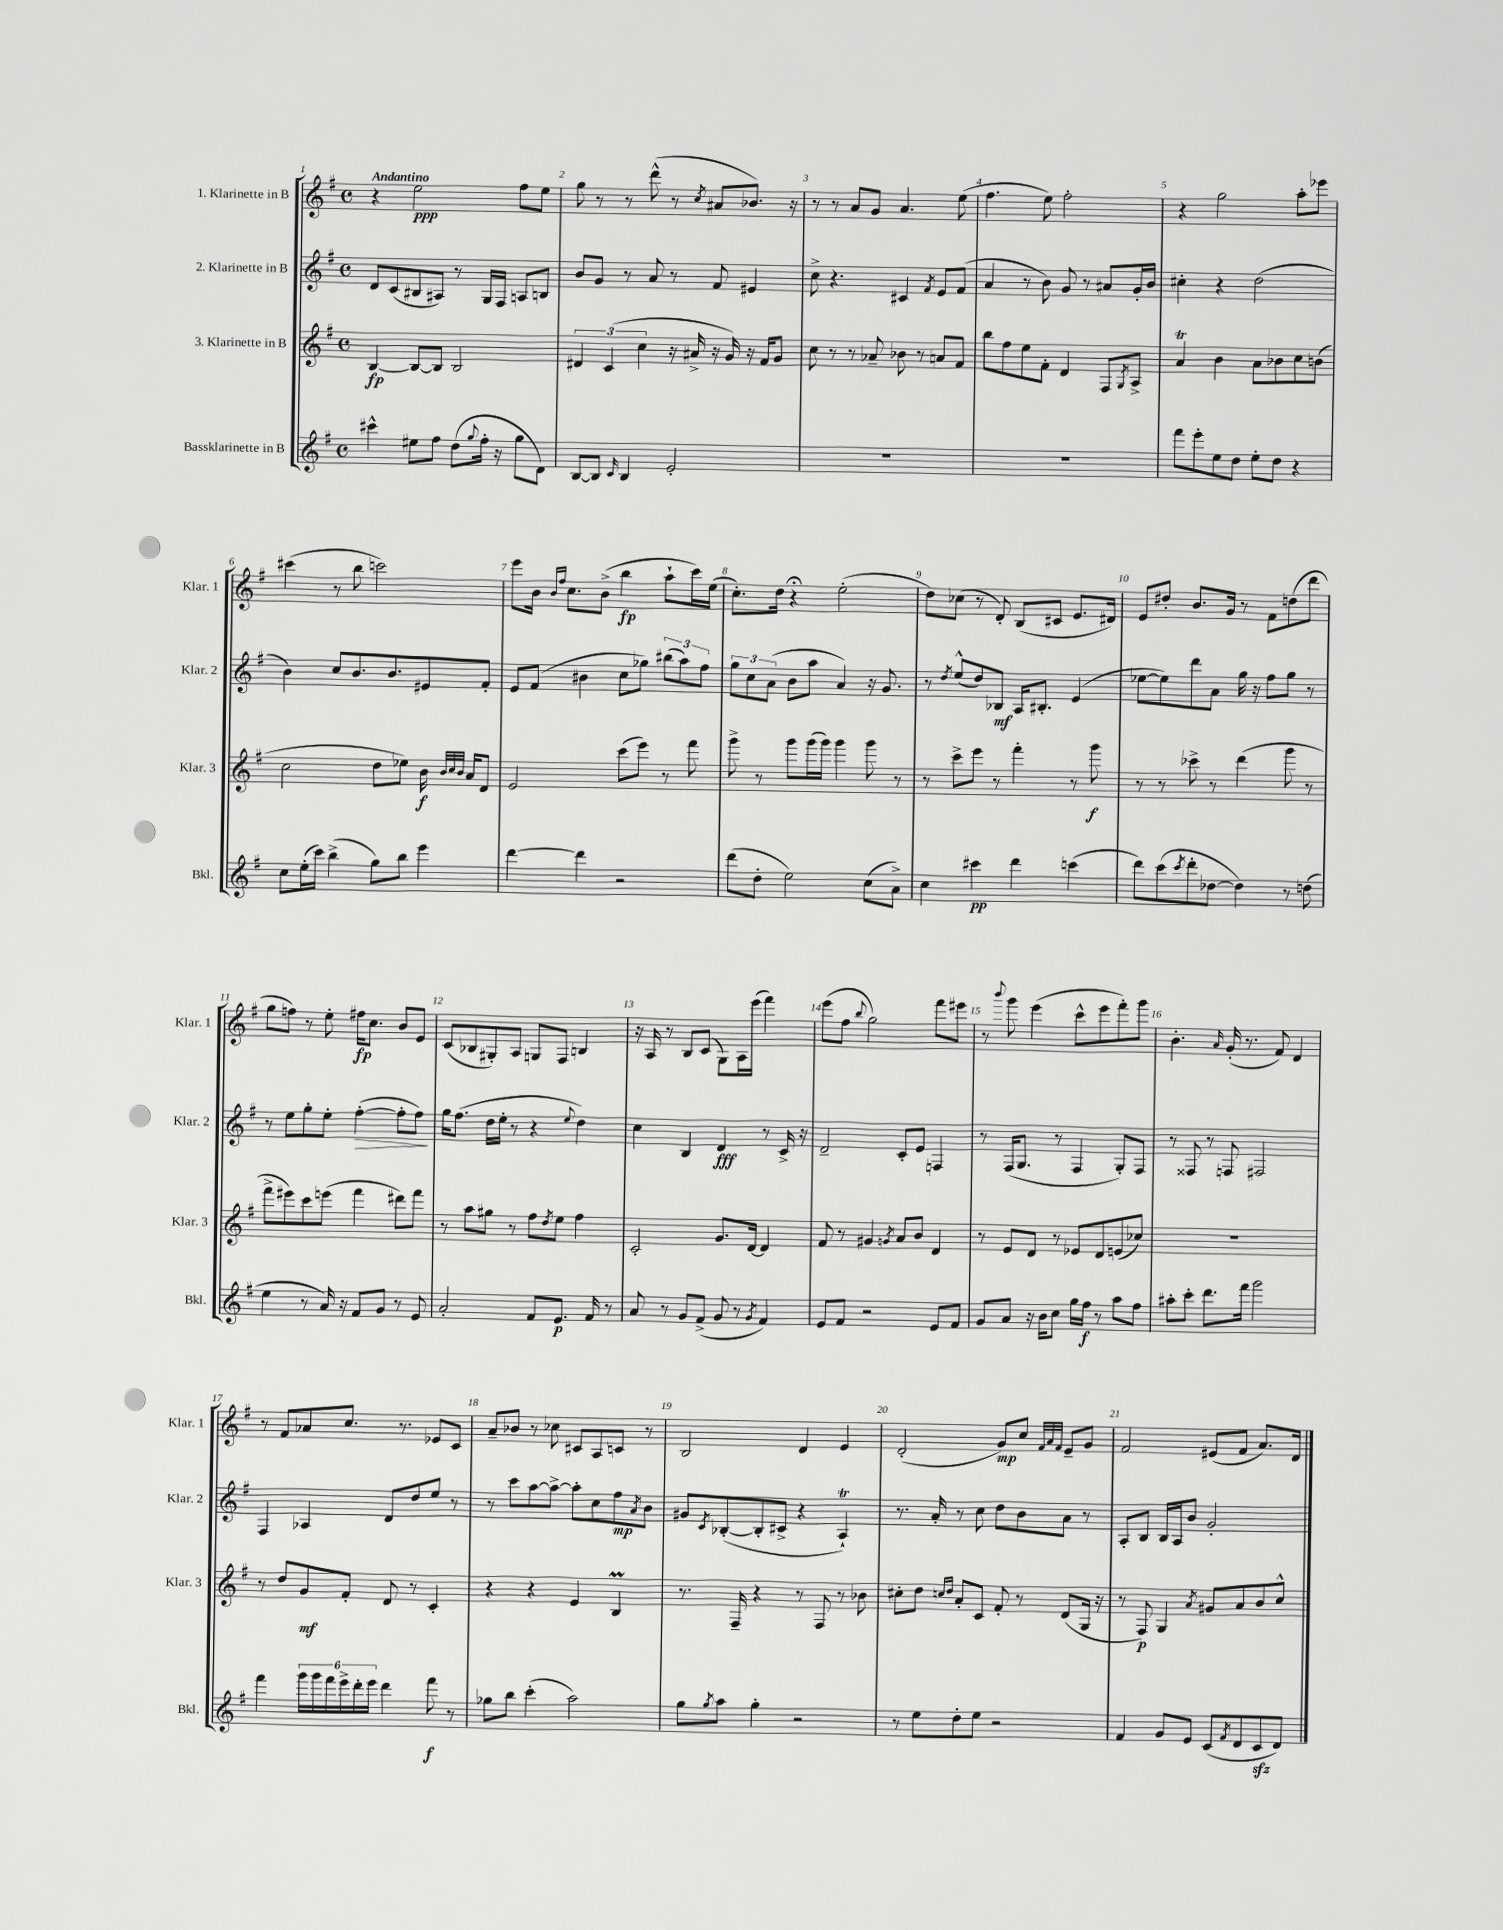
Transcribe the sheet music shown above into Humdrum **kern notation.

**kern	**kern	**kern	**kern
*staff4	*staff3	*staff2	*staff1
*clefG2	*clefG2	*clefG2	*clefG2
*k[f#]	*k[f#]	*k[f#]	*k[f#]
*M4/4	*M4/4	*M4/4	*M4/4
*met(c)	*met(c)	*met(c)	*met(c)
4ccc#^^\	[4B/	8d/L	4r
.	.	(8c/	.
8ee#\L	8B/_L	8B#/	2ee\
8ff#\J	8B/]J	8A#/J)	.
(8dd\L	2B/	8r	.
8qqgg/	.	.	.
16ff#'\Jk	.	16G/LL	.
16r	.	16F#/JJ	.
8gg\L	.	8A/L	8ff#\L
8d\J)	.	8B/J	8ee\J
=	=	=	=
[8B/L	6d#/	8b/L	8gg\
8B/]J	.	8g/J	8r
.	(6c/	.	.
16qqc/	.	.	.
4B/	.	8r	8r
.	6cc\	.	.
.	.	8a/	(8ddd^^\
2e'/	16r	8r	8r
.	16a#^/	.	.
.	.	.	8qcc/
.	16r	8f#/	8a#/L
.	16g/)	.	.
.	16r	4e#/	8.b-/J)
.	16f#/LK	.	.
.	8g/J	.	.
.	.	.	16r
=	=	=	=
1r	8cc\	8cc^\	8r
.	8r	4.r	8r
.	8r	.	8a/L
.	8a-~/	.	8g/J
.	8b-\	4c#/	4.a/
.	8r	.	.
.	.	8qf#/	.
.	8a/L	8e/L	.
.	8f#/J	(8f#/J	(8ee\
=	=	=	=
1r	8bb\L	4a/	4.ff#\
.	8ff#\	.	.
.	8ee\	8r	.
.	8f#'\J	8b\)	8ee\)
.	4d/	8g/	2ff#'\
.	.	8r	.
.	8F#/L	8a#/L	.
.	8qG/	.	.
.	8A^/J	16g'/L	.
.	.	16b/JJ	.
=	=	=	=
8fff#\L	4a/	4cc#'\	4r
8eee'\	.	.	.
8ee\	4b\	4r	2gg\
8dd\J	.	.	.
8ee'\L	8a\L	(2dd\	.
8dd\J	8b-\	.	.
4r	8cc\	.	8aa'\L
.	(8b\J	.	8eee-\J
=	=	=	=
8cc\L	2cc\	4b\)	(4ccc#\
(16ee'\L	.	.	.
16ccc\JJ)	.	.	.
(4bb^\	.	8cc/L	8r
.	.	8.b/	8bb\
8gg\L)	8dd\L	.	2ccc\)
.	.	8.b/	.
8bb\J	8ee-\J)	.	.
4eee\	16b\	8e#/	.
.	32qqb/LLL	.	.
.	32qqcc/	.	.
.	32qqb/JJJ	.	.
.	16a/LK	.	.
.	8d/J	8f#'/J	.
=	=	=	=
[4ddd\	2e/	8e/L	8eee\L
.	.	(8f#/J	16b\Jk
.	.	.	16qqb/LL
.	.	.	16qqff#/JJ
.	.	.	8.cc\L
4ddd\]	.	4b#\	.
.	.	.	(8b^\J
2r	(8ccc\L	8cc\L	4bb\
.	8eee\J)	8gg-\J)	.
.	8r	(12bb#\L	8aa`\L
.	.	12aa\)	.
.	8fff#\	.	16ccc\L)
.	.	12ff#\J	.
.	.	.	(16ee\JJ
=	=	=	=
(8ddd\L	8ggg^\	12gg\L	8.cc'\L)
.	.	12cc\	.
8dd'\J	8r	.	.
.	.	(12a\J	.
.	.	.	16dd\Jk
2ee\)	8ggg\L	8b\L	4r;
.	(16ggg\L	8aa\J	.
.	16ggg\JJ)	.	.
.	4ggg\	4a/)	(2ee'\
(8cc\L	8ggg\	16r	.
.	.	8.g/	.
8a^\J)	8r	.	.
=	=	=	=
4cc\	8r	8r	8dd\L)
.	.	8qdd/	.
.	8ccc^\L	(8ee^^/L	(8cc-\J
4ccc#\	8eee\J	8dd/)	8r
.	8r	8B-/J	8d'/)
4ddd\	4fff#'\	16A/LK	(8B/L
.	.	8.B#'/J	.
.	.	.	8c#/J
(4ccc\	8r	(4e/	8.e/L
.	8ggg\	.	.
.	.	.	16d#/Jk)
=	=	=	=
8ddd\L)	8r	[8ee-\L	8e/L
(8ccc\	8r	8ee-\])	8dd#'/J
8qccc/	.	.	.
8ddd'\	8ccc-^\	8ddd\	8.b/L
[8dd-\J	8r	8a\J	.
.	.	.	16g/Jk
4dd-\])	(4ddd\	16gg\	8r
.	.	16r	.
.	.	8ff#\L	8f#\L
8r	8ggg\	8gg\J	(8dd\
(8dd\	8r	8r	8ddd\J
=	=	=	=
4ee\	8fff#^\L	8r	8gg\L
.	8eee#\)	8ee\L	8ff\J)
8r	8ccc\	8gg'\	8r
16a/)	(8eee\J	8ee'\J	8ee'\
16r	.	.	.
8f#/L	4fff#\	([4ff#'\	16ff#\LK
.	.	.	8.cc\J
8g/J	.	.	.
8r	8ddd#\L)	8ff#'\]L	8b/L
8e/	8fff#\J	8ff#\J)	8e/J
=	=	=	=
2a'/	8r	16gg\LK	(8c/L
.	.	(8.ff#\J	.
.	8aa\L	.	8B-/
.	8gg#\J	16dd\LL	8G#'/)
.	.	16ee'\JJ	.
.	8r	8r	8A/J
8f#/L	8ff#\L	4r	8G/L
.	8qdd/	.	.
8.e/J	8ee\J	.	8F#/J
.	.	8qqee/	.
.	4ff#\	4dd\)	4B/
16f#/	.	.	.
8r	.	.	.
=	=	=	=
8a/	2c'/	4cc\	16r
.	.	.	16A/
8r	.	.	8r
8g/L	.	4B/	8B/L
(8f#^/J	.	.	(8c/J
8g/	8.g/L	4d/	8G\L)
8r	.	.	16A\L
.	[16d/Jk	.	(16eee\JJ
8qg/	.	.	.
4f#/)	4d/]	8r	4fff#\)
.	.	16c^/	.
.	.	16r	.
=	=	=	=
8e/L	8f#/	2d~/	(8eee\L
8f#/J	8r	.	8ff#\J
.	.	.	8qqbb/
2r	4g#/	.	2gg\)
.	8qg/	.	.
.	8a/L	8c'/L	.
.	8b/J	8e/J	.
8e/L	4d/	4F/	8fff#\L
8f#/J	.	.	8eee#\J
=	=	=	=
8g/L	8r	8r	8r
.	.	.	8qqbbb/
8a/J	8e/L	(16F#/LK	8ggg\
.	.	8.G/J	.
16r	8d/J	.	(4eee\
16b\LK	.	.	.
8cc\J	8r	8r	.
16gg\LL	8e-/L	4F#/	8ccc^^\L
16ff#\JJ	.	.	.
8r	8d/	.	8eee\
8aa\L	(8e/	8G'/L)	8fff#'\)
8ff#\J	8cc-/J)	8F#/J	8ggg\J
=	=	=	=
8aa#'\L	1r	8r	4.b'\
8ccc'\J	.	8F##/	.
8.ddd\L	.	8r	.
.	.	.	16qqa/
.	.	8F/	(16g'/
16fff#\Jk	.	.	8.r
2ggg\	.	2F#/	.
.	.	.	8f#/)
.	.	.	4d/
=	=	=	=
4fff#\	8r	4F#/	8r
.	8dd/L	.	8f#/L
24ggg\LL	8g/	4A-/	8a-/
24ggg\	.	.	.
24fff#\	.	.	.
24eee^\	8f#'/J	.	8.cc/J
24ddd'\	.	.	.
24eee\JJ	.	.	.
4ddd\	8d/	8d/L	.
.	.	.	8.r
.	8r	8dd/	.
8fff#\	4c'/	8ee/J	8e-/L
8r	.	8r	8c/J
=	=	=	=
8gg-\L	4r	8r	8a~/L
8bb\J	.	8ccc\L	8b-/J
(4ccc'\	4r	[8aa\	8r
.	.	8aa^\_J	8cc-\
2aa\)	4e/	8aa'\]L	8c#/L
.	.	8cc\	8A/
.	4B/	8ff#\	8c/J
.	.	8qa/	.
.	.	8b\J	8r
=	=	=	=
8gg\L	8.r	8g#/L	2B/
8qgg/	.	8qc/	.
8aa\J	.	([8B-'/	.
.	16F#~/	.	.
4gg'\	4r	8B-'/]	.
.	.	8c#^/J	.
2r	8r	4r	4d/
.	8F#/	.	.
.	8r	4A`/)	4e/
.	8b-\	.	.
=	=	=	=
8r	8cc#'\L	8.r	(2d'/
8ee\L	8dd\J	.	.
.	.	16a'/	.
.	16qqcc/LL	.	.
.	16qqdd/JJ	.	.
8dd'\	8a'/L	8r	.
8ee\J	8c/J	8cc\	.
2r	8f#'/	8dd\L	8g/L)
.	8r	8b\	8cc/J
.	.	.	32qqf#/LLL
.	.	.	32qqa/
.	.	.	32qqf#/JJJ
.	(8d/L	8a\J	8e~/L
.	16G/Jk	8r	8g/J
.	16r	.	.
=	=	=	=
4f#/	8r	8A'/L	2f#/
.	8F#/)	8B/J	.
8g/L	4G/	16B/LL	.
.	.	16A/J	.
8e/J	.	8b/J	.
.	8qa/	.	.
(8c/L	8g#/L	2g'/	(8e#/L
8qf#/	.	.	.
8d/	8a/	.	8f#/J
8c/	8b/	.	8.a/L)
8d/J)	8cc^^/J	.	.
.	.	.	16d/Jk
==	==	==	==
*-	*-	*-	*-
